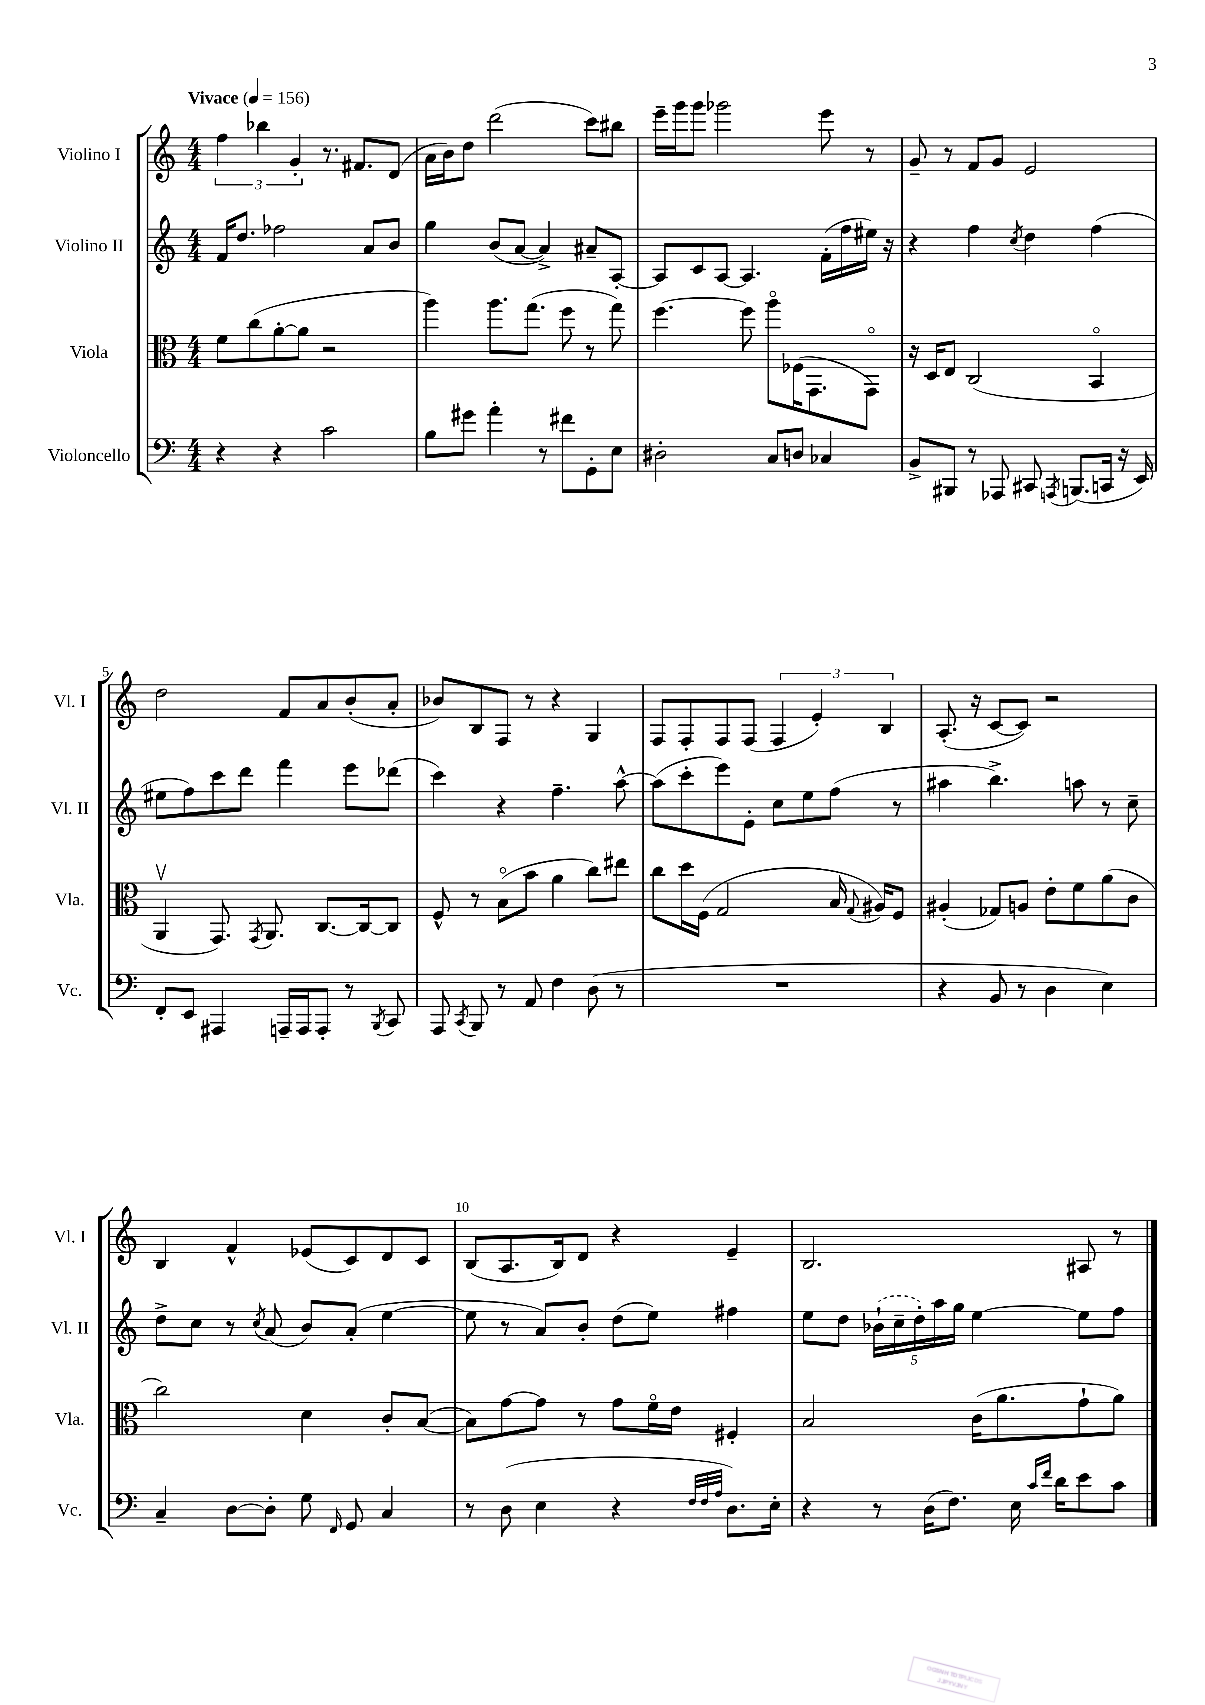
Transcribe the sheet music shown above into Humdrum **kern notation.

**kern	**kern	**kern	**kern
*staff4	*staff3	*staff2	*staff1
*clefF4	*clefC3	*clefG2	*clefG2
*k[]	*k[]	*k[]	*k[]
*M4/4	*M4/4	*M4/4	*M4/4
*MM156	*MM156	*MM156	*MM156
4r	8f	16f	6ff
.	.	8.dd	.
.	(8cc	.	.
.	.	.	6bb-
4r	[8a'	2ff-	.
.	.	.	6g'
.	8a]	.	.
2c	2r	.	8.r
.	.	.	8.f#
.	.	8a	.
.	.	8b	(8d
=	=	=	=
8B	4aa)	4gg	16a
.	.	.	16b)
8g#	.	.	8dd
4a'	8.aa	(8b	(2ddd
.	.	[8a	.
.	(8.gg	.	.
8r	.	4a^])	.
8f#	8ff	.	.
8GG'	8r	8a#~	8ccc)
8E	8gg)	[8A'	8bb#
=	=	=	=
2D#'	[4.ff	8A]	16eee~
.	.	.	16ggg
.	.	8c	8ggg
.	.	[8A	2ggg-
.	8ff]	4.A]	.
8C	8aao	.	.
8D	(16F-	.	.
.	8.GG	.	.
4C-	.	(16f'	8eee
.	.	16ff	.
.	8GGo)	16ee#)	8r
.	.	16r	.
=	=	=	=
8BB^	16r	4r	8g~
.	16D	.	.
8BBB#	8E	.	8r
8r	(2C	4ff	8f
8AAA-	.	.	8g
.	.	8qcc	.
8CC#	.	4dd	2e
8qAAA	.	.	.
(8.BBB	.	.	.
.	4BBo	(4ff	.
16CC	.	.	.
16r	.	.	.
16EE)	.	.	.
=	=	=	=
8FF'	4AAv	8ee#	2dd
8EE	.	8ff)	.
4AAA#	8.GG)	8ccc	.
.	.	8ddd	.
.	8qGG	.	.
.	8.AA	.	.
16AAA~	.	4fff	8f
16AAA	.	.	.
8AAA'	[8.C	.	8a
8r	.	8eee	(8b'
.	16C_	.	.
8qBBB	.	.	.
8CC	8C]	(8ddd-	8a'
=	=	=	=
8AAA	8F^^	4ccc)	8b-)
8qCC	.	.	.
8BBB	8r	.	8B
8r	(8Bo	4r	8F
8AA	8b	.	8r
4F	4a	4.ff~	4r
(8D	8cc)	.	4G
8r	8ee#	[8aa^^	.
=	=	=	=
1r	8cc	(8aa]	8F
.	16dd	8ccc'	8F'
.	(16F	.	.
.	2G	8eee)	8F
.	.	8e'	(8F
.	.	8cc	6F
.	.	8ee	.
.	.	.	6e')
.	16B	(8ff	.
.	8qqG	.	.
.	16A#)	.	.
.	.	.	6B
.	8F	8r	.
=	=	=	=
4r	(4A#'	4aa#	(8.A'
.	.	.	16r
8BB	8G-)	4.bb^)	[8c
8r	8A	.	8c])
4D	8e'	.	2r
.	8f	8aa	.
4E)	(8a	8r	.
.	8c	8cc~	.
=	=	=	=
4C~	2cc)	8dd^	4B
.	.	8cc	.
[8D	.	8r	4f^^
.	.	8qcc	.
8D']	.	(8a	.
8G	4d	8b)	(8e-
16qqFF	.	.	.
8GG	.	(8a'	8c)
4C	8c'	[4ee	8d
.	([8B	.	8c
=	=	=	=
8r	8B])	8ee]	(8B
(8D	[8g	8r	8.A
4E	8g]	8a)	.
.	.	.	16B)
.	8r	8b'	8d
4r	8g	(8dd	4r
.	16fo	8ee)	.
.	16e	.	.
32qqF	.	.	.
32qqF	.	.	.
32qqA	.	.	.
8.D)	4F#'	4ff#	4e~
16E'	.	.	.
=	=	=	=
4r	2B	8ee	2.B
.	.	8dd	.
8r	.	(20b-`	.
.	.	20cc~	.
.	.	20dd')	.
(16D	.	.	.
.	.	20aa	.
8.F)	.	.	.
.	.	20gg	.
.	(16c	[4ee	.
.	8.a	.	.
16E	.	.	.
16qqc	.	.	.
16qqf	.	.	.
16d	.	.	.
8e	8g`	8ee]	8A#
8c	8a)	8ff	8r
==	==	==	==
*-	*-	*-	*-
